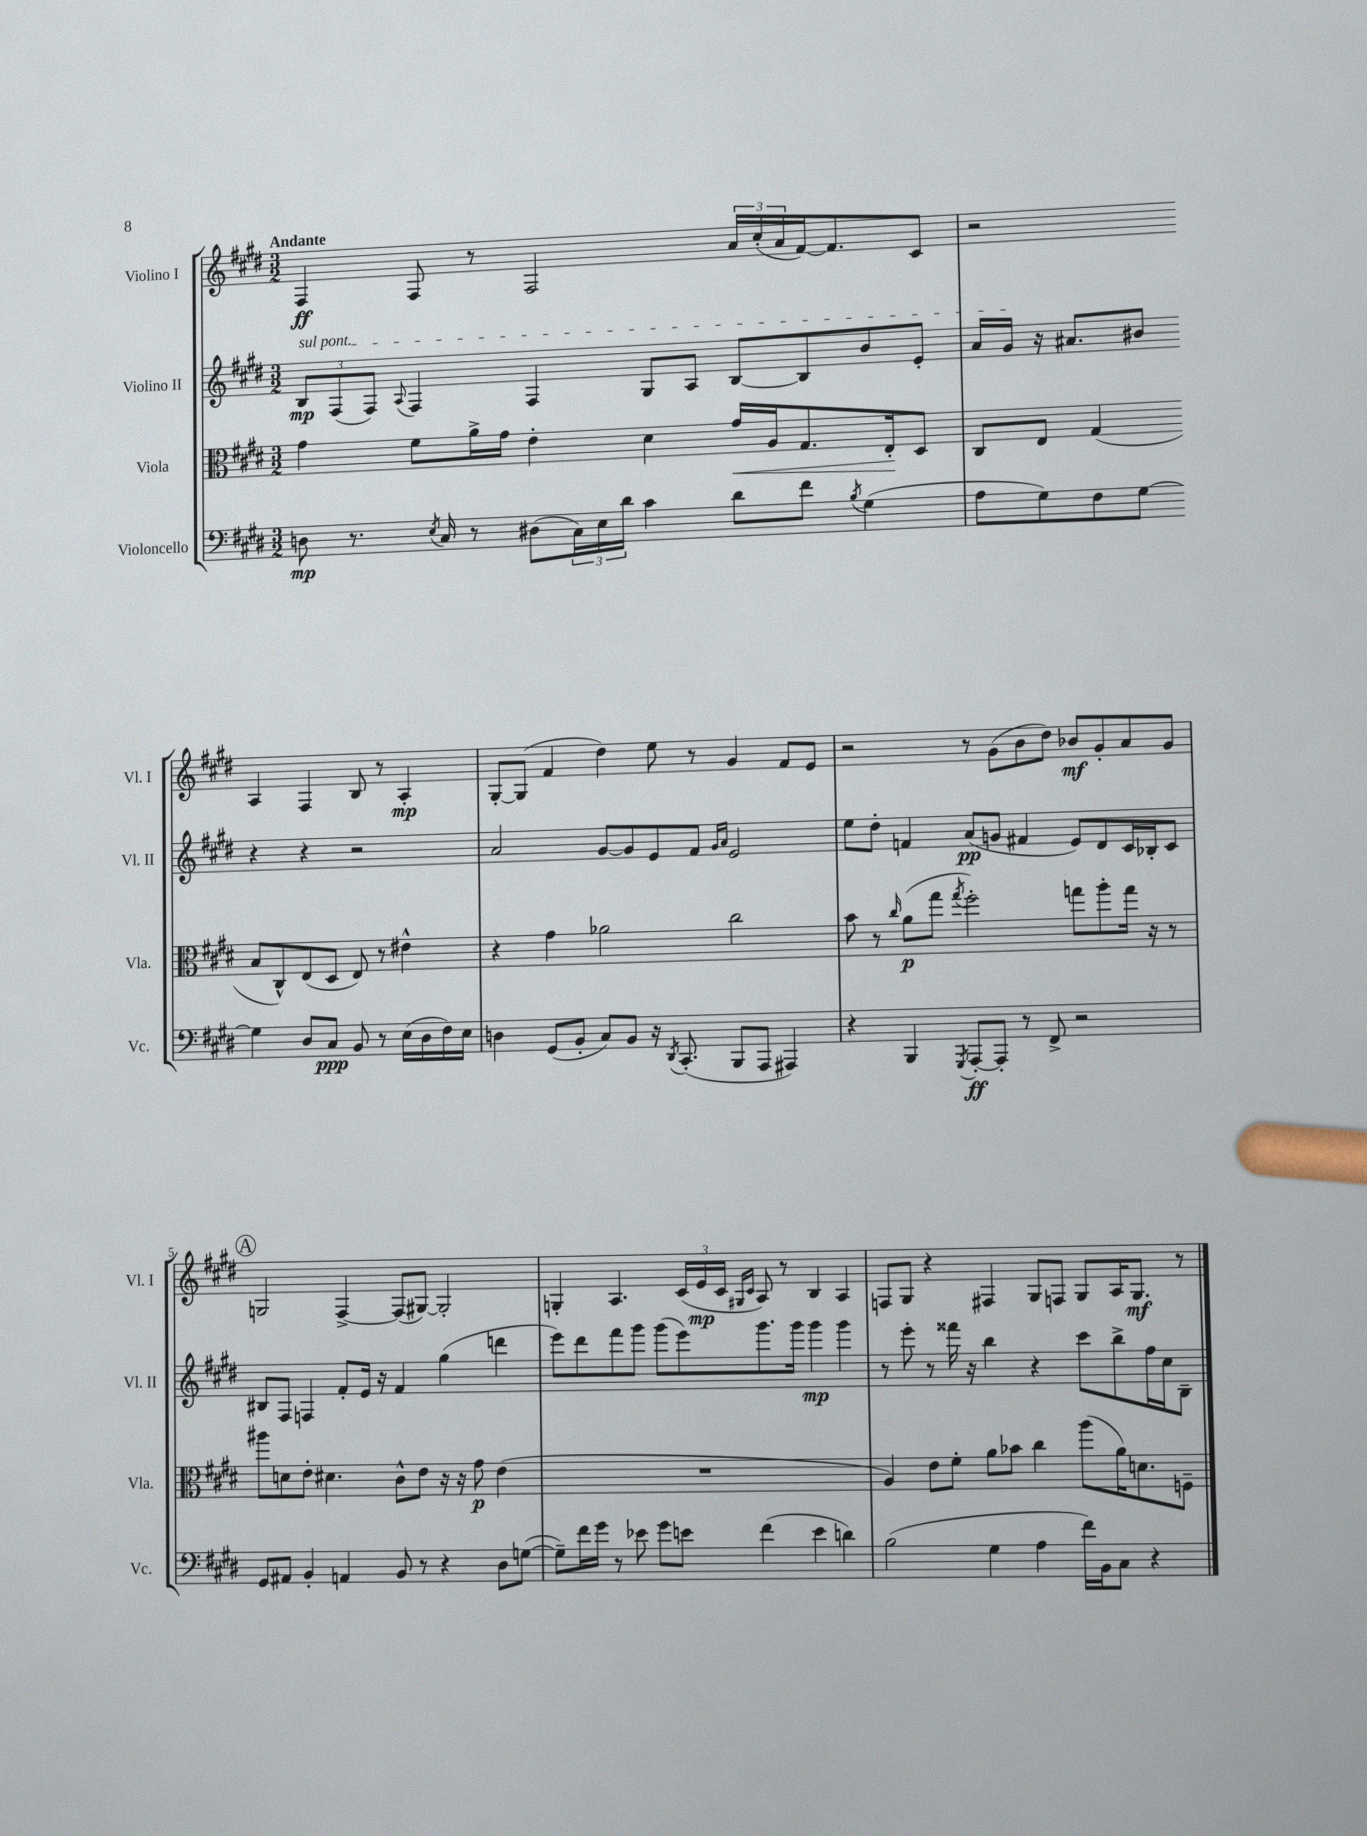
<<
\new StaffGroup <<
\new Staff = "s0" \with { instrumentName = "Violino I" shortInstrumentName = "Vl. I" } {
    \clef treble \key e \major \numericTimeSignature \time 3/2 \tempo "Andante"
    fis4\ff fis8 r8 fis2 \tuplet 3/2 { a'16 cis''16-.( a'16 } fis'16~) fis'8. cis'8 |
    r2 a4 fis4 b8 r8 a4-.\mp |
    gis8~-. gis8( fis'4 dis''4) e''8 r8 gis'4 fis'8 e'8 |
    r2 r8 gis'8( b'8 dis''8) bes'8\mf gis'8-. a'8 gis'8 |
    \mark \markup { \circle "A" } g2 fis4~-> fis8( gis8~) gis2-. |
    g4-. a4. \tuplet 3/2 { cis'16( e'16\mp cis'16 } \grace { gis16 cis'16 } a8) r8 b4 a4 |
    f8 gis8 r4 fis4 gis8 f8 gis8 a16 gis8.\mf r8 \bar "|." |
}
\new Staff = "s1" \with { instrumentName = "Violino II" shortInstrumentName = "Vl. II" } {
    \clef treble \key e \major \numericTimeSignature \time 3/2
    \tuplet 3/2 { \once \override TextSpanner.bound-details.left.text = \markup { \italic "sul pont." } b8\mp\startTextSpan fis8( fis8) } \appoggiatura { a8 } fis4 fis4 gis8 a8 b8~ b8 b'8 e'8-. |
    a'16 gis'16\stopTextSpan r16 ais'8. bis'8 r4 r4 r2 |
    a'2 gis'8~ gis'8 e'8 fis'8 \grace { gis'16 a'16 } e'2 |
    e''8 dis''8-. f'4 a'8\pp( g'8 fis'4 e'8) dis'8 cis'16 bes16-. cis'8 |
    \mark \markup { \circle "A" } bis8 fis8 f4 fis'8-. e'16 r16 fis'4 gis''4( d'''4 |
    e'''8) dis'''8 fis'''8 gis'''8 gis'''8( e'''8) gis'''8. gis'''16 gis'''4\mp gis'''4 |
    r8 e'''8-. r8 fisis'''16 r16 b''4 r4 cis'''8 b''8-> fis''16 cis''16 b8-- \bar "|." |
}
\new Staff = "s2" \with { instrumentName = "Viola" shortInstrumentName = "Vla." } {
    \clef alto \key e \major \numericTimeSignature \time 3/2
    gis'4 fis'8 a'16-> gis'16 e'4-. dis'4 gis'16\< a16 gis8. e16-.\! dis8 |
    cis8 e8 gis4( b8 cis8-^) e8( dis8 e8) r8 eis'4-^ |
    r4 gis'4 aes'2 cis''2 |
    b'8 r8 \grace { cis''16 } a'8\p( gis''8 \acciaccatura { gis''8 } fis''2-.) g''8 a''8-. g''16 r16 r8 |
    \mark \markup { \circle "A" } ais''8 d'8 e'8-. dis'4. cis'8-^ e'8 r16 r16 gis'8\p e'4( |
    R1. |
    a4) e'8 fis'8-. a'8 bes'8 cis''4 a''8( a'16) d'8. f8-- \bar "|." |
}
\new Staff = "s3" \with { instrumentName = "Violoncello" shortInstrumentName = "Vc." } {
    \clef bass \key e \major \numericTimeSignature \time 3/2
    d8\mp r8. \acciaccatura { e8 } cis16 r8 dis8( \tuplet 3/2 { cis16) e16 dis'16 } cis'4 dis'8 fis'8 \acciaccatura { b8 } gis4( |
    a8 gis8) fis8 gis8~ gis4 dis8 cis8\ppp b,8 r8 e16( dis16 fis16) e16 |
    d4 gis,8( b,8-. cis8) b,8 r16 \acciaccatura { dis,8 } cis,8.-.( b,,8 a,,8 ais,,4) |
    r4 b,,4 \acciaccatura { gis,,8 } a,,8~-.\ff a,,8-. r8 fis,8-> r2 |
    \mark \markup { \circle "A" } gis,8 ais,8 b,4-. a,4 b,8 r8 r4 dis8 g8~( |
    g8--) fis'16 gis'16 r8 ees'8 gis'8 e'8 fis'4( e'4 d'4) |
    b2( gis4 a4 fis'16) b,16 cis8 r4 \bar "|." |
}
>>
>>
